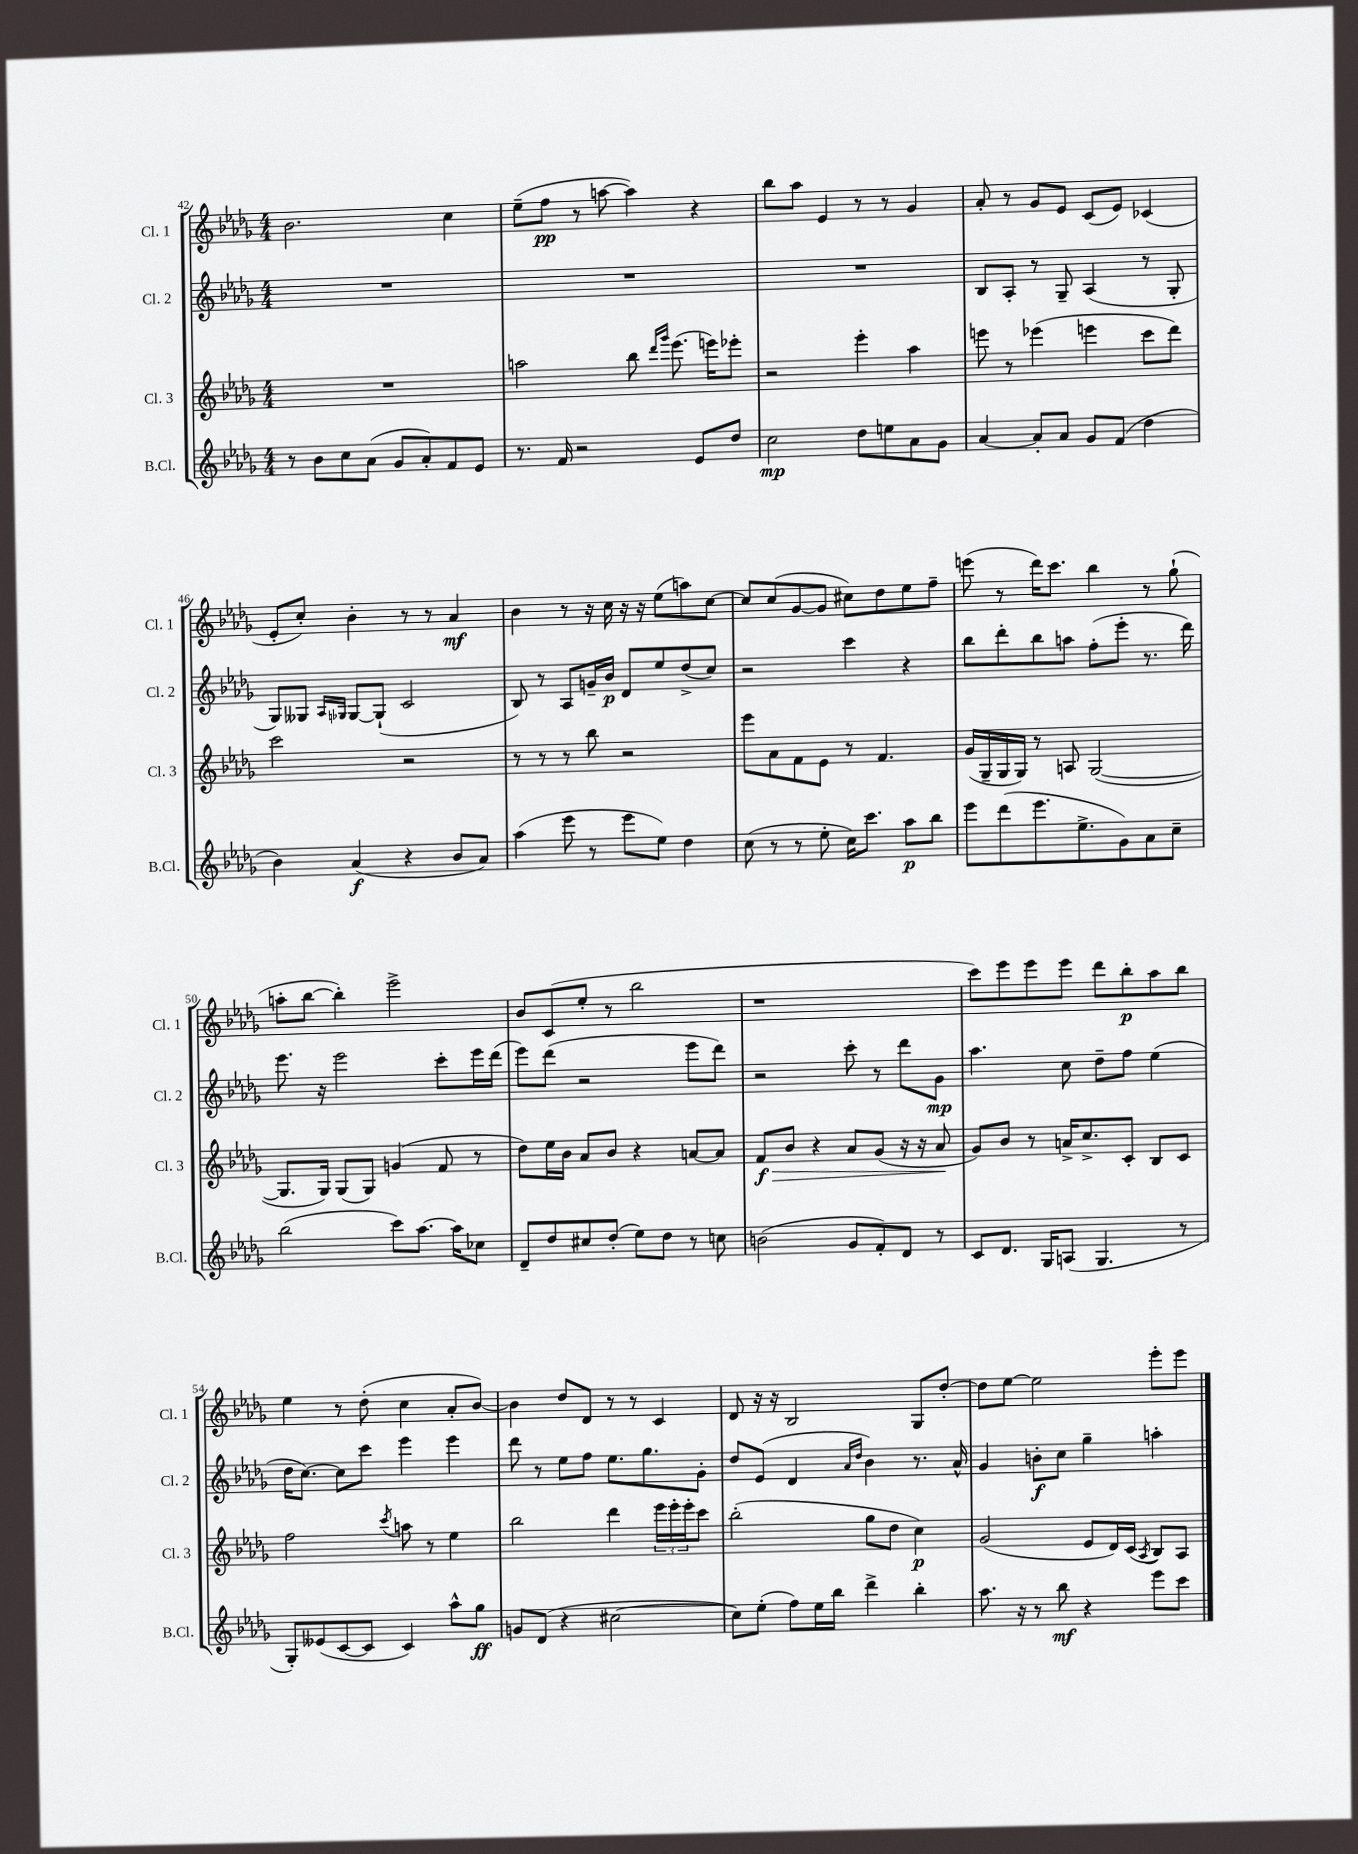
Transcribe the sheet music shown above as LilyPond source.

<<
\new StaffGroup <<
\new Staff = "s0" \with { instrumentName = "Cl. 1" shortInstrumentName = "Cl. 1" } {
    \clef treble \key des \major \numericTimeSignature \time 4/4
    bes'2. c''4 |
    ees''8--( f''8\pp r8 a''8~ a''4) r4 |
    bes''8 aes''8 ees'4 r8 r8 ges'4 |
    aes'8-. r8 ges'8 ees'8 c'8( ees'8) ces'4( |
    ees'8-. c''8-.) bes'4-. r8 r8 aes'4\mf |
    bes'4 r8 r16 c''16 r16 r16 ees''8( a''8) c''8~ |
    c''8 c''8( ges'8~ ges'8 cis''8) des''8 ees''8 f''8-- |
    e'''8( r8 des'''16) c'''8. bes''4 r8 ges''8-!( |
    a''8-. bes''8~ bes''4-.) ees'''2-> |
    bes'8 c'8( ees''8-. r8 bes''2 |
    r1 |
    c'''8) ees'''8 ees'''8 ees'''8 des'''8 bes''8-.\p aes''8 bes''8 |
    ees''4 r8 des''8-.( c''4 aes'8-. bes'8~) |
    bes'4 des''8 des'8 r8 r8 c'4 |
    des'8 r16 r16 bes2 ges8 des''8~-. |
    des''8 ees''8~ ees''2 ees'''8-. ees'''8 \bar "|." |
}
\new Staff = "s1" \with { instrumentName = "Cl. 2" shortInstrumentName = "Cl. 2" } {
    \clef treble \key des \major \numericTimeSignature \time 4/4
    R1 |
    R1 |
    R1 |
    bes8 aes8-. r8 ges8-- aes4( r8 ges8-. |
    ges8) geses8 \grace { aes16 ges16 } ges8~ ges8-!( c'2 |
    bes8) r8 aes8 g'16-- bes'16\p des'8 ees''8 des''8->( c''8) |
    r2 c'''4 r4 |
    bes''8 des'''8-. bes''8 a''8 f''8-.( ees'''8-. r8. des'''16) |
    ees'''8. r16 ees'''2 c'''8-. ees'''16 des'''16( |
    ees'''8) des'''8( r2 ees'''8 des'''8) |
    r2 c'''8-. r8 des'''8 ges'8\mp |
    aes''4. c''8 des''8-- f''8 ees''4( |
    des''16 c''8.~) c''8 c'''8 ees'''4 ees'''4 |
    des'''8 r8 ees''8 f''8 ees''8. ges''8. ges'8-. |
    des''8 ees'8( des'4 \grace { aes'16 des''16 } bes'4) r8. aes'16-^ |
    ges'4 b'8-.\f c''8 ges''4-- a''4-. \bar "|." |
}
\new Staff = "s2" \with { instrumentName = "Cl. 3" shortInstrumentName = "Cl. 3" } {
    \clef treble \key des \major \numericTimeSignature \time 4/4
    R1 |
    a''2 bes''8 \grace { des'''16 ges'''16 } ees'''8.( e'''16) ees'''8-. |
    r2 ees'''4-. aes''4 |
    e'''8 r8 ees'''4( e'''4 c'''8 des'''8) |
    c'''2 r2 |
    r8 r8 r8 bes''8 r2 |
    ees'''8 aes'8 f'8 ees'8 r8 f'4. |
    ges'16( ges16-- ges16 ges16) r8 a8 ges2~( |
    ges8. ges16) ges8( ges8) g'4( f'8 r8 |
    des''8) ees''16 bes'16 aes'8 bes'8 r4 a'8~ a'8 |
    f'8\f\> bes'8 r4 aes'8 ges'8( r16 r16 aes'8\! |
    ges'8) bes'8 r8 a'16-> c''8.-> c'8-. bes8 c'8 |
    f''2 \acciaccatura { c'''8 } a''8 r8 ees''4 |
    bes''2 des'''4 \tuplet 3/2 { ees'''16 ees'''16-. ees'''16-. } c'''8 |
    bes''2-.( ges''8 des''8 c''4\p) |
    ges'2( ees'8 des'16) c'16( \acciaccatura { aes8 } bes8) aes8 \bar "|." |
}
\new Staff = "s3" \with { instrumentName = "B.Cl." shortInstrumentName = "B.Cl." } {
    \clef treble \key des \major \numericTimeSignature \time 4/4
    r8 bes'8 c''8 aes'8( ges'8 aes'8-.) f'8 ees'8 |
    r8. f'16 r2 ees'8 des''8 |
    c''2\mp des''8 e''8 aes'8 ges'8 |
    aes'4~ aes'8-. aes'8 ges'8 f'8( des''4 |
    bes'4) aes'4\f( r4 bes'8 aes'8) |
    aes''4( ees'''8 r8 ees'''8 ees''8) des''4 |
    c''8( r8 r8 ees''8-. c''16) c'''8. aes''8\p bes''8 |
    ees'''8 des'''8( ees'''8. ees''8.-> ges'8) aes'8 c''8-- |
    bes''2( c'''8) aes''8.~ aes''16 ces''8 |
    des'8-- des''8 cis''8 des''8-.( ees''8) des''8 r8 c''8 |
    b'2( ges'8 f'8-.) des'8 r8 |
    c'8 des'8. ges16 a8( ges4. r8 |
    ges8-.) eeses'8( c'8~ c'8 c'4) aes''8-^ ges''8\ff |
    g'8 des'8( r4 cis''2~ |
    cis''8) ees''8-.( f''8) ees''16 bes''16 des'''4-> bes''4-. |
    aes''8. r16 r8 bes''8\mf r4 ees'''8 c'''8 \bar "|." |
}
>>
>>
\layout { \context { \Score currentBarNumber = #42 } }
